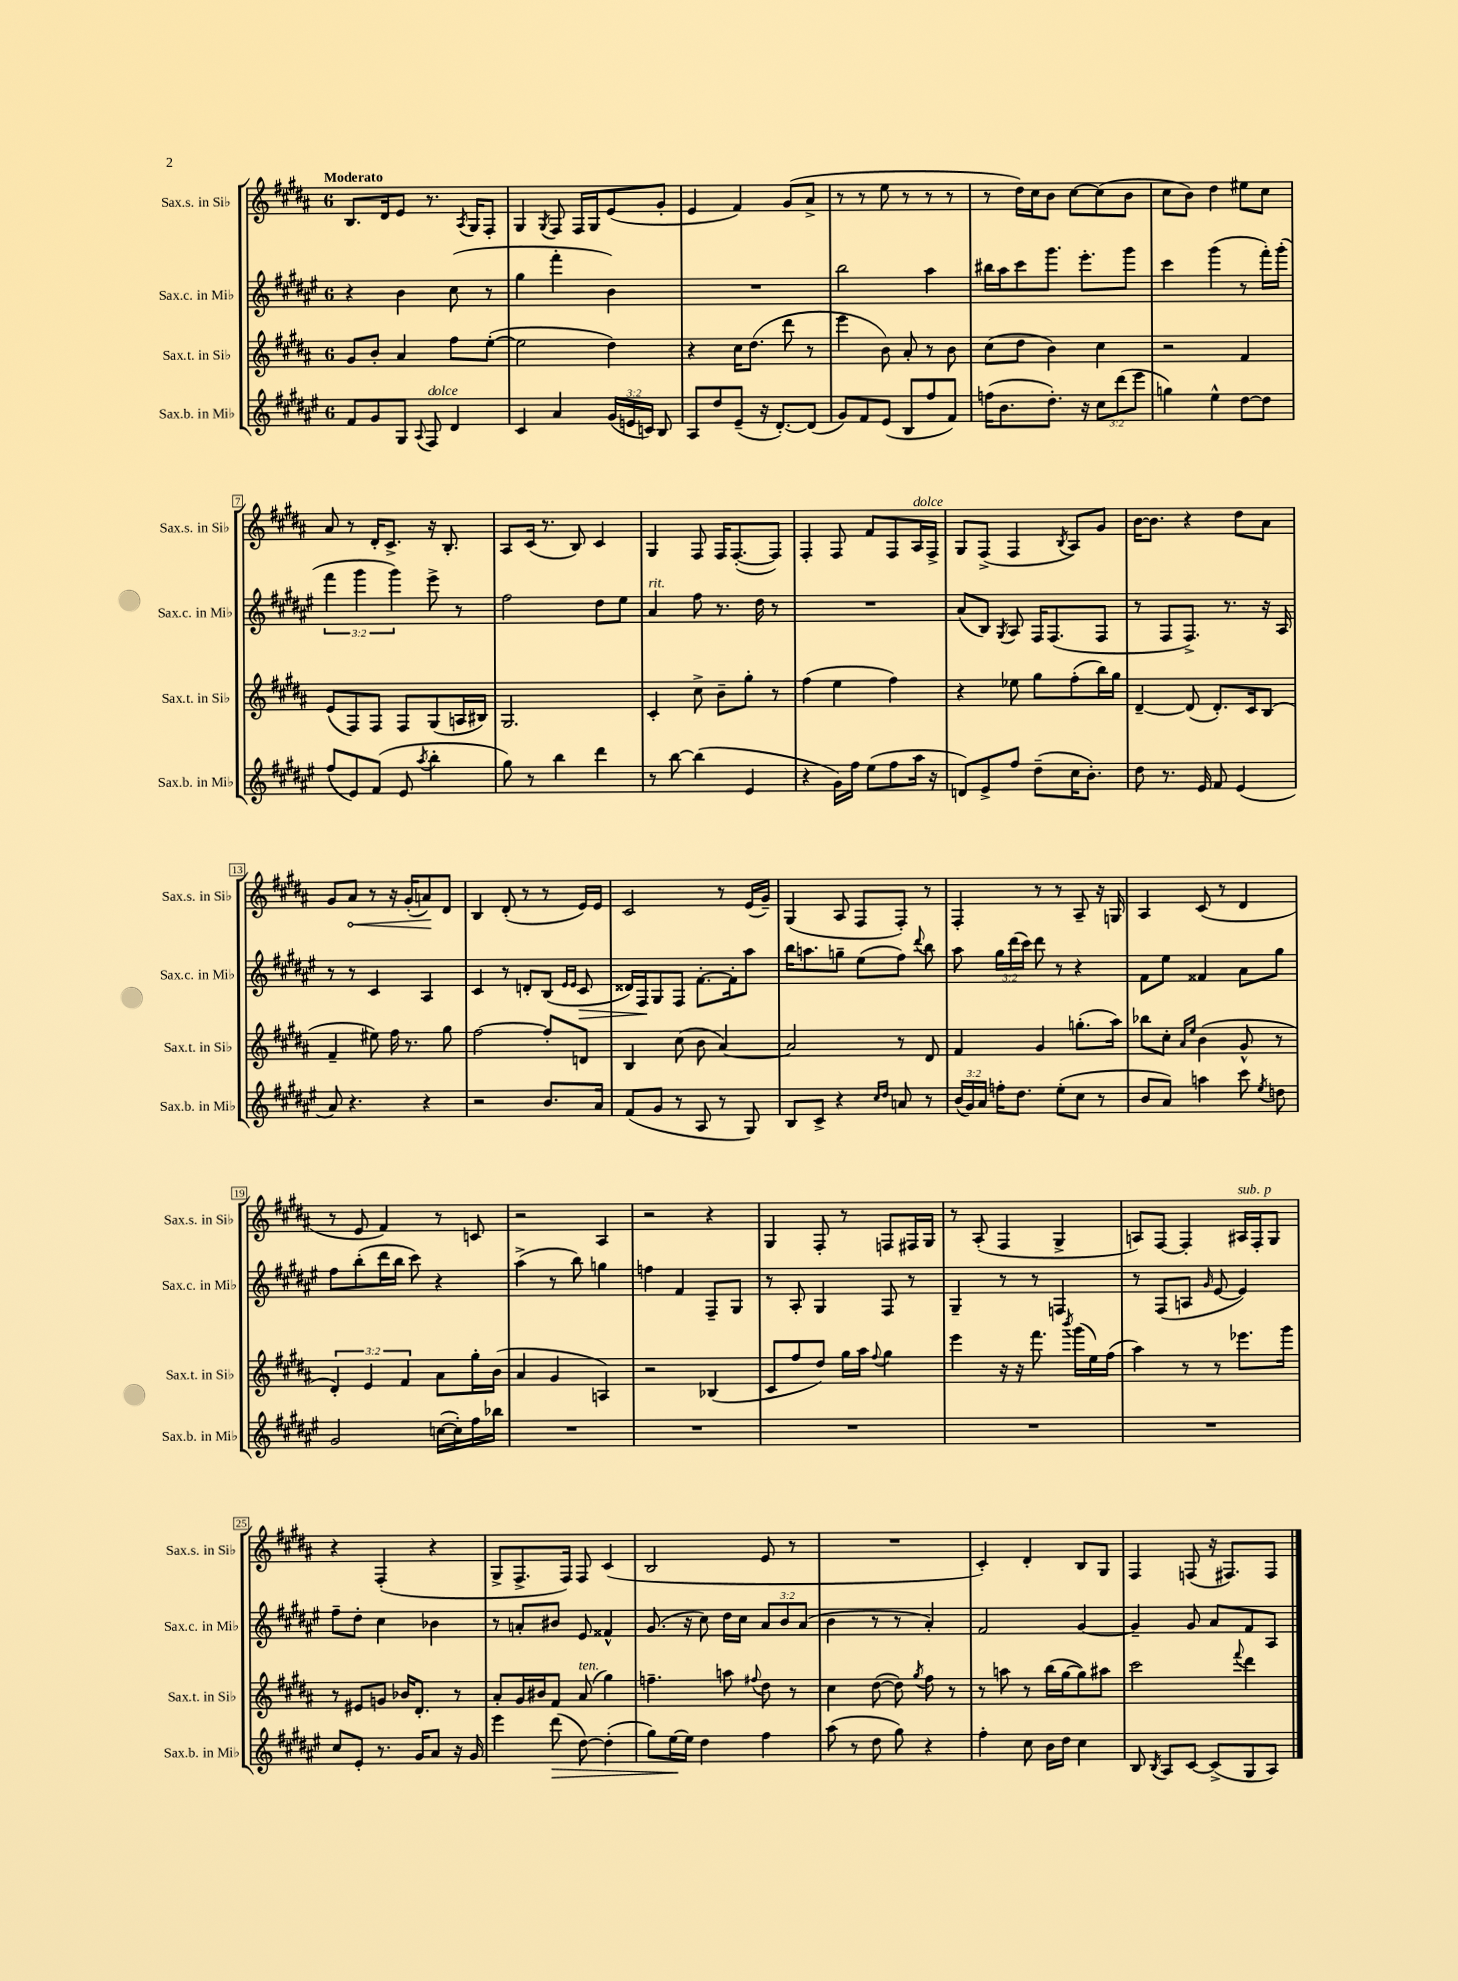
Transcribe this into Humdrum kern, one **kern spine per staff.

**kern	**kern	**kern	**kern
*staff4	*staff3	*staff2	*staff1
*clefG2	*clefG2	*clefG2	*clefG2
*k[f#c#g#d#a#e#]	*k[f#c#g#d#a#]	*k[f#c#g#d#a#e#]	*k[f#c#g#d#a#]
*M6/8	*M6/8	*M6/8	*M6/8
8f#	8g#	4r	8.B
8g#	8b'	.	.
.	.	.	16d#
8G#	4a#	4b	8e
8qqA#	.	.	.
8F#	.	.	8.r
4d#	8ff#	(8cc#	.
.	.	.	8qA#
.	.	.	16G#
.	([8ee'	8r	8F#'
=	=	=	=
4c#	2ee]	4gg#	4G#
.	.	.	8qG#
4a#	.	4fff#'	8F#
.	.	.	16F#
.	.	.	16G#
(24g#	4dd#)	4b)	(8e
24e	.	.	.
24c)	.	.	.
8B	.	.	8g#'
=	=	=	=
8A#	4r	2.r	4e
8dd#	.	.	.
(8e#~	16cc#	.	4f#)
.	(8.dd#	.	.
16r	.	.	.
[8.d#')	.	.	.
.	8ddd#	.	(8g#
(8d#]	8r	.	8a#^
=	=	=	=
8g#)	4eee	2bb	8r
8f#	.	.	8r
(8e#	8b)	.	8ee
8B	8a#'	.	8r
8ff#	8r	4aa#	8r
8f#)	8b	.	8r
=	=	=	=
(16ff	(8cc#	16bb#	8r
8.b	.	16aa#	.
.	8dd#	8ccc#	16dd#)
.	.	.	16cc#
8.dd#')	4b)	8.ggg#	8b
.	.	.	[8cc#
16r	.	8.eee#'	.
12cc#	4cc#	.	(8cc#]
(12ddd#	.	.	.
.	.	8ggg#	8b
12eee#	.	.	.
=	=	=	=
4gg)	2r	4ccc#	8cc#
.	.	.	8b)
4ee#^^	.	(4ggg#	4dd#
[8dd#	4f#	8r	8ee#
8dd#]	.	16fff#')	8cc#
.	.	(16ggg#'	.
=	=	=	=
(8ff#	(8e	6fff#	8a#
8e#)	8F#)	.	8r
.	.	6ggg#	.
(8f#	8F#	.	16d#'
.	.	.	8.c#^
.	.	6ggg#)	.
8e#	8F#	.	.
8qaa#	.	.	.
4bb'	(8G#	8eee#^	16r
.	.	.	8.B'
.	16A	8r	.
.	16B#)	.	.
=	=	=	=
8gg#)	2.G#	2ff#	8A#
8r	.	.	(16c#
.	.	.	8.r
4bb	.	.	.
.	.	.	8B)
4ddd#	.	8dd#	4c#
.	.	8ee#	.
=	=	=	=
8r	4c#'	4a#	4G#
[8bb	.	.	.
(4bb]	8cc#^	8ff#	8F#
.	8b~	8.r	16F#
.	.	.	([8.F#'
4e#	8gg#'	.	.
.	.	16dd#	.
.	8r	8r	8F#])
=	=	=	=
4r	(4ff#	2.r	4F#'
16g#)	4ee	.	8F#
16ff#	.	.	.
(8ee#	.	.	8f#
8ff#	4ff#)	.	8F#
16aa#	.	.	16A#
16r	.	.	16F#^
=	=	=	=
8d)	4r	(8a#	8G#
8e#^	.	8B)	(8F#^
.	.	8qG#	.
8ff#	8ee-	8A#	4F#
(8dd#~	8gg#	16F#	.
.	.	(8.F#	.
.	.	.	8qB
16cc#	(8ff#'	.	8A#)
8.b')	.	.	.
.	16bb)	8F#	8g#
.	16gg#	.	.
=	=	=	=
8dd#	[4d#~	8r	[16b
.	.	.	8.b]
8.r	.	8F#	.
.	(8d#]	8.F#^)	4r
16e#	.	.	.
8f#	8.d#')	.	.
.	.	8.r	.
(4e#	.	.	8dd#
.	16c#	.	.
.	(8B	16r	8a#
.	.	16A#	.
=	=	=	=
8a#)	4f#~	8r	8g#
4.r	.	8r	8a#
.	8ee#)	4c#	8r
.	16ff#	.	16r
.	8.r	.	(16g#'
4r	.	4A#	8a)
.	8gg#	.	8d#
=	=	=	=
2r	[2ff#	4c#	4B
.	.	8r	(8d#'
.	.	8d'	8r
8.b	8ff#']	(8B	8r
.	.	16qqe#	.
.	.	16qqe#	.
.	8d	8c#	16e)
16a#	.	.	16e
=	=	=	=
(8f#	4B	16d##)	2c#
.	.	16F#	.
8g#	.	8G#	.
8r	(8cc#	8F#	.
8A#	8b	[8.f#'	.
8r	[4a#)	.	8r
.	.	16f#']	.
8G#)	.	8aa#	(16e
.	.	.	16g#~)
=	=	=	=
8B	2a#]	16bb	(4G#
.	.	8.aa	.
8c#^	.	.	.
4r	.	8gg~	8A#
.	.	(8ee#	8F#
16qqcc#	.	.	.
16qqdd#	.	.	.
8a	8r	8ff#)	8F#')
.	.	8qqddd#	.
8r	8d#	8bb	8r
=	=	=	=
(24b	4f#	8aa#	4F#'
24g#)	.	.	.
24a#	.	.	.
16ff'	.	24gg#	.
.	.	(24ddd#	.
8.dd#	.	.	.
.	.	24ccc#)	.
.	4g#	8ddd#	8r
(8ee#'	.	8r	8r
8cc#	(8.gg'	4r	8A#~
8r	.	.	16r
.	16aa#)	.	16G
=	=	=	=
8b	8bb-	8f#	4A#
8a#)	8cc#'	8ee#	.
.	16qqa#	.	.
.	16qqee	.	.
4aa	(4b	4f##	(8c#
.	.	.	8r
8ccc#	8g#^^	8a#	4d#
8qee#	.	.	.
8dd	8r	8gg#	.
=	=	=	=
2g#	6d#')	8ff#	8r
.	.	(8bb'	8e
.	6e	.	.
.	.	16ddd#	4f#)
.	.	16bb	.
.	6f#	.	.
.	.	8ccc#)	.
([16cc	8a#	4r	8r
16cc'])	.	.	.
16ff#	16gg#'	.	8c
16bb-	(16b	.	.
=	=	=	=
2.r	4a#	(4aa#^	2r
.	4g#	8r	.
.	.	8bb)	.
.	4A)	4gg	4A#
=	=	=	=
2.r	2r	4ff	2r
.	.	4f#	.
.	(4B-	8F#~	4r
.	.	8G#	.
=	=	=	=
2.r	8c#	8r	4G#
.	8ff#	8A#'	.
.	8dd#)	4G#	8F#'
.	16gg#	.	8r
.	16aa#	.	.
.	8qqff#	.	.
.	4gg#	8F#	8F
.	.	8r	16F#
.	.	.	16G#
=	=	=	=
2.r	4eee	4G#~	8r
.	.	.	(8A#'
.	16r	8r	4F#
.	16r	.	.
.	8.fff#	8r	.
.	.	4F	4G#^
.	8qbbb	.	.
.	(16ggg#	.	.
.	16ee)	.	.
.	(16ff#	.	.
=	=	=	=
2.r	4aa#)	8r	8A)
.	.	(8F#	[8F#
.	8r	8A	4F#']
.	.	16qqg#	.
.	8r	[8e#	.
.	8.eee-	4e#])	16A#
.	.	.	16F#'
.	.	.	8G#
.	16ggg#	.	.
=	=	=	=
8cc#	8r	8ff#~	4r
8e#'	8e#	8dd#'	.
8.r	8g	4cc#	(4F#'
.	16b-	.	.
16g#	8.d#'	.	.
8a#	.	4b-	4r
16r	8r	.	.
16g#	.	.	.
=	=	=	=
4eee#	8a#'	8r	8G#^
.	16g#	8a'	8.F#^
.	16b#	.	.
(8ddd#	8f#	8b#	.
.	.	.	16F#)
[8dd#)	(8a#	8e#	8F#
(4dd#']	4gg#)	4f##^^	(4c#
=	=	=	=
8gg#)	4.ff~	(8.g#	2B
[16ee#	.	.	.
16ee#]	.	16r	.
4dd#	.	8cc#)	.
.	8aa	16dd#	.
.	.	16cc#	.
.	8qqff#	.	.
4ff#	8dd#	12a#	8e
.	.	12b	.
.	8r	.	8r
.	.	(12a#	.
=	=	=	=
(8aa#	4cc#	4b	2.r
8r	.	.	.
8dd#	([8dd#	8r	.
8gg#)	8dd#])	8r	.
.	8qgg#	.	.
4r	8ff#	4a#')	.
.	8r	.	.
=	=	=	=
4ff#'	8r	2f#	4c#')
.	8aa	.	.
8cc#	8r	.	4d#'
16b	(16bb	.	.
16dd#	[16gg#	.	.
4cc#	8gg#])	[4g#	8B
.	8aa#	.	8G#
=	=	=	=
8B	2ccc#	4g#~]	4F#
8qB	.	.	.
8A#	.	.	.
[8c#	.	8g#	(8F
(8c#^]	.	8a#	16r
.	.	.	8.F#)
.	8qqfff#	.	.
8G#	4ddd#	8f#	.
8A#)	.	8A#	8F#
==	==	==	==
*-	*-	*-	*-
